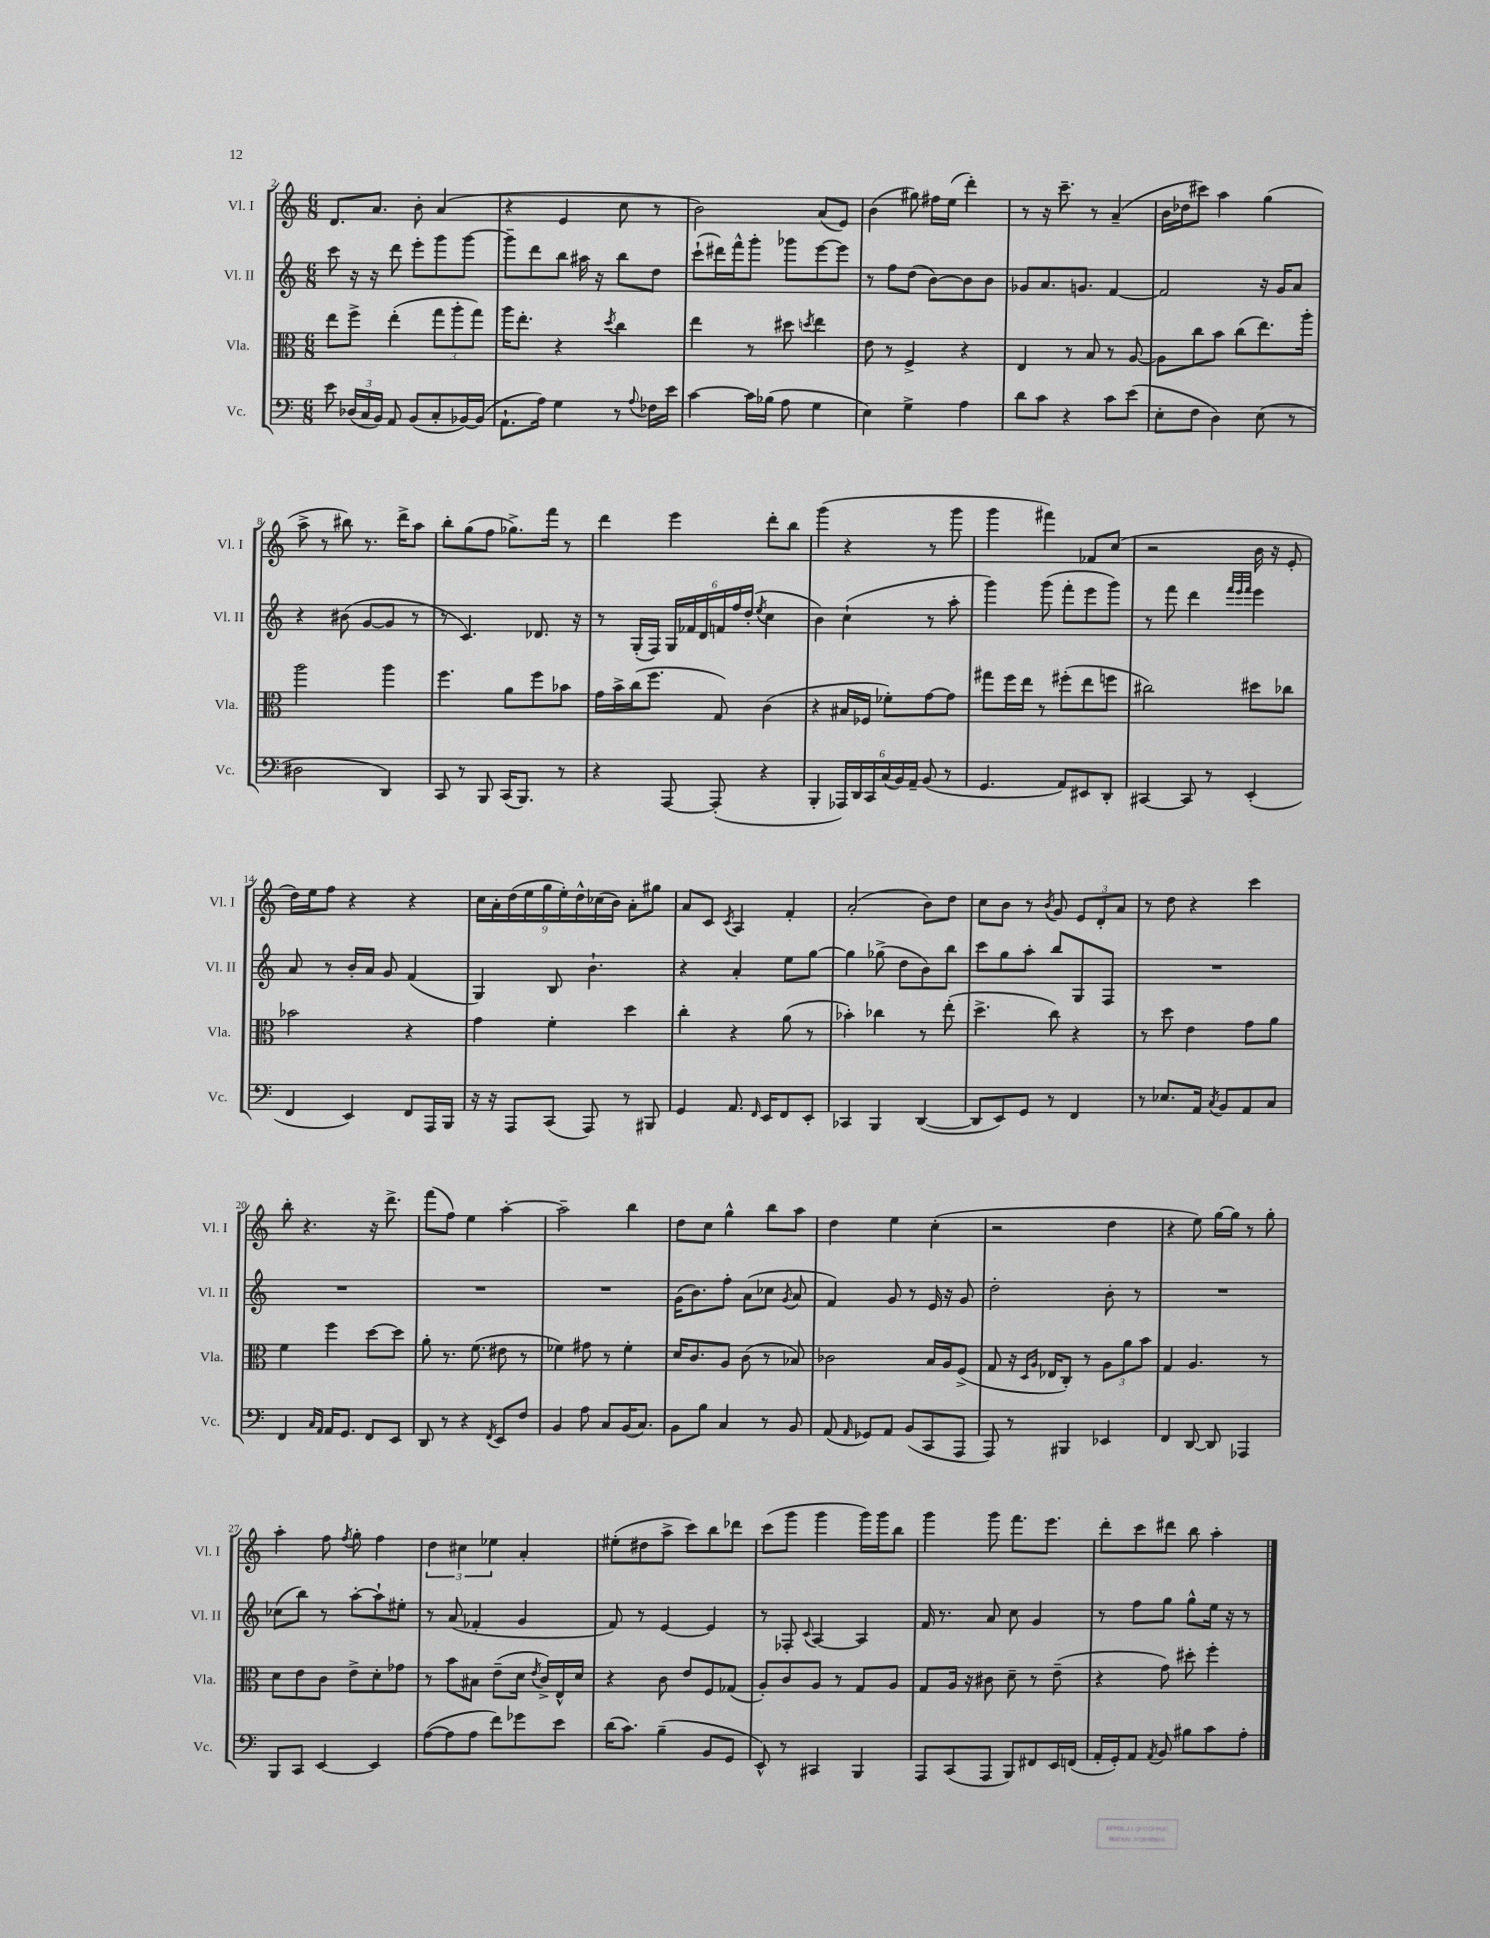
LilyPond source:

<<
\new StaffGroup <<
\new Staff = "s0" \with { instrumentName = "Vl. I" shortInstrumentName = "Vl. I" } {
    \clef treble \key c \major \numericTimeSignature \time 6/8
    \autoBeamOff d'8.[ a'8.] b'8-. a'4( |
    r4 e'4 c''8 r8 |
    b'2) a'8[( e'8]) |
    b'4( gis''8) fis''16[ e''16]( d'''4-.) |
    r8 r16 c'''8.-- r8 a'4--( |
    b'16[ des''16 cis'''8]) a''4 g''4( |
    a''8-> r8 bis''8) r8. d'''16[-> a''8] |
    b''8[-. g''8( f''8] ges''8.[->) f'''16] r8 |
    d'''4 e'''4 d'''8[-. b''8] |
    g'''4( r4 r8 g'''8 |
    g'''4 fis'''4) fes'8[ c''8]( |
    r2 b'16 r16 e'8-. |
    d''16[) e''16 f''8] r4 r4 |
    \tuplet 9/8 { c''16[ a'16-. d''16( e''16 g''16 e''16-.) d''16-^ ces''16( b'16]) } a'8[-. gis''8] |
    a'8[ c'8] \acciaccatura { c'8 } a4 f'4-. |
    a'2-.( b'8[) d''8] |
    c''8[ b'8] r8 \acciaccatura { b'8 } g'8 \tuplet 3/2 { e'8[ d'8-. a'8] } |
    r8 d''8 r4 c'''4 |
    b''8-. r4. r16 d'''8.-> |
    f'''8[( f''8]) e''4 a''4~-. |
    a''2-- b''4 |
    d''8[ c''8] g''4-^ b''8[ a''8] |
    d''4 e''4 c''4-.( |
    r2 d''4 |
    r4 e''8) g''16[~ g''16] r8 g''8-. |
    a''4-. f''8 \acciaccatura { f''8 } g''8-. f''4 |
    \tuplet 3/2 { d''4 cis''4 ees''4 } a'4-. |
    eis''8[-.( dis''8 a''8]-> c'''8[) b''8 des'''8] |
    c'''8[( g'''8] g'''4 g'''16[) g'''16 b''8] |
    g'''4 g'''8 f'''8.[ e'''8.] |
    d'''8[-. c'''8 dis'''8] b''8 a''4-. \bar "|." |
}
\new Staff = "s1" \with { instrumentName = "Vl. II" shortInstrumentName = "Vl. II" } {
    \clef treble \key c \major \numericTimeSignature \time 6/8
    \autoBeamOff c'''8 r16 r16 d'''8 e'''8[-. g'''8 g'''8]~ |
    g'''8[-- d'''8 b''8] ais''16 r16 b''8[ d''8] |
    c'''8[-!( dis'''16) f'''16-^ g'''8]-. ges'''8[ e'''8~ e'''8] |
    r8 f''8[ d''8]( b'8[~) b'8 b'8] |
    ges'8[ a'8. g'8.] f'4~ |
    f'2 r16 g'16[ a'8] |
    r4 bis'8( g'8[~ g'8] r8 |
    r8 c'4.) des'8. r16 |
    r8 g16[-.( f16]) \tuplet 6/4 { g16[ fes'16 d'16 f'16 f''16 d''16]-.( } \acciaccatura { e''8 } c''4 |
    b'4) c''4-!( r8 a''8-. |
    g'''4) g'''8( f'''8[-. e'''8 g'''8]) |
    r8 f'''8 d'''4 \grace { f'''32[ e'''32 f'''32] } e'''4 |
    a'8 r8 b'16[-. a'16] g'8 f'4( |
    g4) b8 b'4.-! |
    r4 a'4-. e''8[ g''8]~ |
    g''4 ges''8->( d''8[ b'8) b''8] |
    c'''8[ g''8 a''8]-. b''8[ g8 f8] |
    R2. |
    R2. |
    R2. |
    R2. |
    g'16[( b'8.) f''8]-. a'8[( ces''8] \acciaccatura { g'8 } a'8 |
    f'4) g'8 r8 e'16 r16 g'8 |
    d''2-. b'8-. r8 |
    R2. |
    ces''8[( b''8]) r8 a''8[~-. a''8-! eis''8]-. |
    r8 a'8( fes'4-. g'4 |
    f'8) r8 e'4~ e'4 |
    r8 fes8-. \appoggiatura { c'8 } a4~ a4 |
    f'16 r8. a'8 c''8 g'4 |
    r8 f''8[ g''8] g''8[-^ e''16] r16 r8 \bar "|." |
}
\new Staff = "s2" \with { instrumentName = "Vla." shortInstrumentName = "Vla." } {
    \clef alto \key c \major \numericTimeSignature \time 6/8
    \autoBeamOff e''8[ f''8]-> e''4-.( \tuplet 3/2 { g''8[ a''8-. g''8]) } |
    a''16[ e''8.]-. r4 \acciaccatura { d''8 } c''4 |
    e''4 r8 dis''8 \acciaccatura { d''8 } e''4 |
    e'8 r8 f4-> r4 |
    e4 r8 b8 r8 a8~ |
    a8[ c''8 b'8] c''8[( e''8.) a''16]-. |
    a''2 a''4 |
    f''4. a'8[ f''8 bes'8] |
    g'16[ b'16-> c''16( f''8.] g8) c'4( |
    r4 bis16[ fes16] fes'8[-.) g'8~ g'8] |
    gis''8[ f''16 e''16] r8 fis''8[-.( e''8 f''8] |
    cis''2) dis''8[ ces''8] |
    bes'2 r4 |
    g'4 f'4-. d''4 |
    c''4-. r4 a'8( r8 |
    bes'4-.) ces''4 r8 e''8-.( |
    d''4.-> c''8) r4 |
    r8 d''8 e'4 g'8[ a'8] |
    f'4 f''4 d''8[~ d''8] |
    a'8-. r8. f'8.( eis'8 r8 |
    fes'4) gis'8 r8 fes'4-. |
    d'16[ c'8. a8] c'8( r8 bes8) |
    ces'2 b16[ a16 f8]->( |
    g8 r16 \grace { d16[ a16] } ees16[ c8]-.) r8 \tuplet 3/2 { a8[ a'8 b'8] } |
    g4 a4. r8 |
    d'8[ e'8 c'8] e'8[-> d'8-. ges'8] |
    r8 b'8[ bis8] e'8[--( d'16] \acciaccatura { e'8 } c'16[->) e16-^ d'16] |
    r4 c'8 e'8[ f8 ges8]( |
    a8[-.) c'8 a8] r8 g8[ a8] |
    g8[ a16] r16 cis'8 d'8-- r8 e'8--( |
    r4 g'8) dis''8-. f''4-. \bar "|." |
}
\new Staff = "s3" \with { instrumentName = "Vc." shortInstrumentName = "Vc." } {
    \clef bass \key c \major \numericTimeSignature \time 6/8
    \autoBeamOff e'8 \tuplet 3/2 { des16[( c16 b,16]) } a,8 b,8[( c8-. bes,16~) bes,16]( |
    a,8.[-! a16]) g4 r8 \appoggiatura { a8 } fes16[ e'16] |
    c'4~ c'16[ bes16]( a8 g4 |
    e4) g4-> a4 |
    d'8[ c'8] r4 c'8[ e'8]( |
    e8[-. f8] d4) e8( r8 |
    dis2 d,4) |
    c,8 r8 b,,8 c,16[( b,,8.]) r8 |
    r4 a,,8~ a,,8-.( r4 |
    b,,4-. \tuplet 6/4 { aes,,16[) d,16 c,16 c16( b,16) a,16]-- } b,8( r8 |
    g,4. a,8[) eis,8 d,8]-. |
    cis,4~ cis,8 r8 e,4-.( |
    f,4 e,4) f,8[ a,,16 b,,16] |
    r16 r16 a,,8[ c,8]( a,,8) r8 bis,,8 |
    g,4 a,8. \grace { f,16 } e,16[ f,8 e,8]-. |
    ces,4 b,,4 d,4~( |
    d,8[ e,8) g,8] r8 f,4 |
    r8 ees8.[ a,16] \acciaccatura { c8 } b,8[ a,8 c8] |
    f,4 \grace { c16[ a,16] } a,16[ g,8.] f,8[ e,8] |
    d,8 r8 r4 \acciaccatura { f,8 } e,8[ f8] |
    b,4 a8 c8[ b,16( c8.]) |
    b,8[ b8] c4 r8 b,8 |
    a,8( \grace { a,16 } ges,8[) a,8] b,8[( c,8 a,,8] |
    a,,8) r8 bis,,4 ees,4 |
    f,4 d,8~ d,8 aes,,4 |
    b,,8[ c,8] e,4~ e,4 |
    a8[~( a8 a8] f'8[) ges'8 e'8] |
    d'16[( c'8.]) b4--( b,8[ g,8] |
    e,8-^) r8 cis,4 b,,4 |
    a,,8[ c,8( a,,8] b,,8[) fis,8 e,16 f,16]( |
    a,16[-. g,16-.) a,8] \acciaccatura { a,8 } b,8 bis8[ c'8 a8]-. \bar "|." |
}
>>
>>
\layout { \context { \Score currentBarNumber = #2 } }
